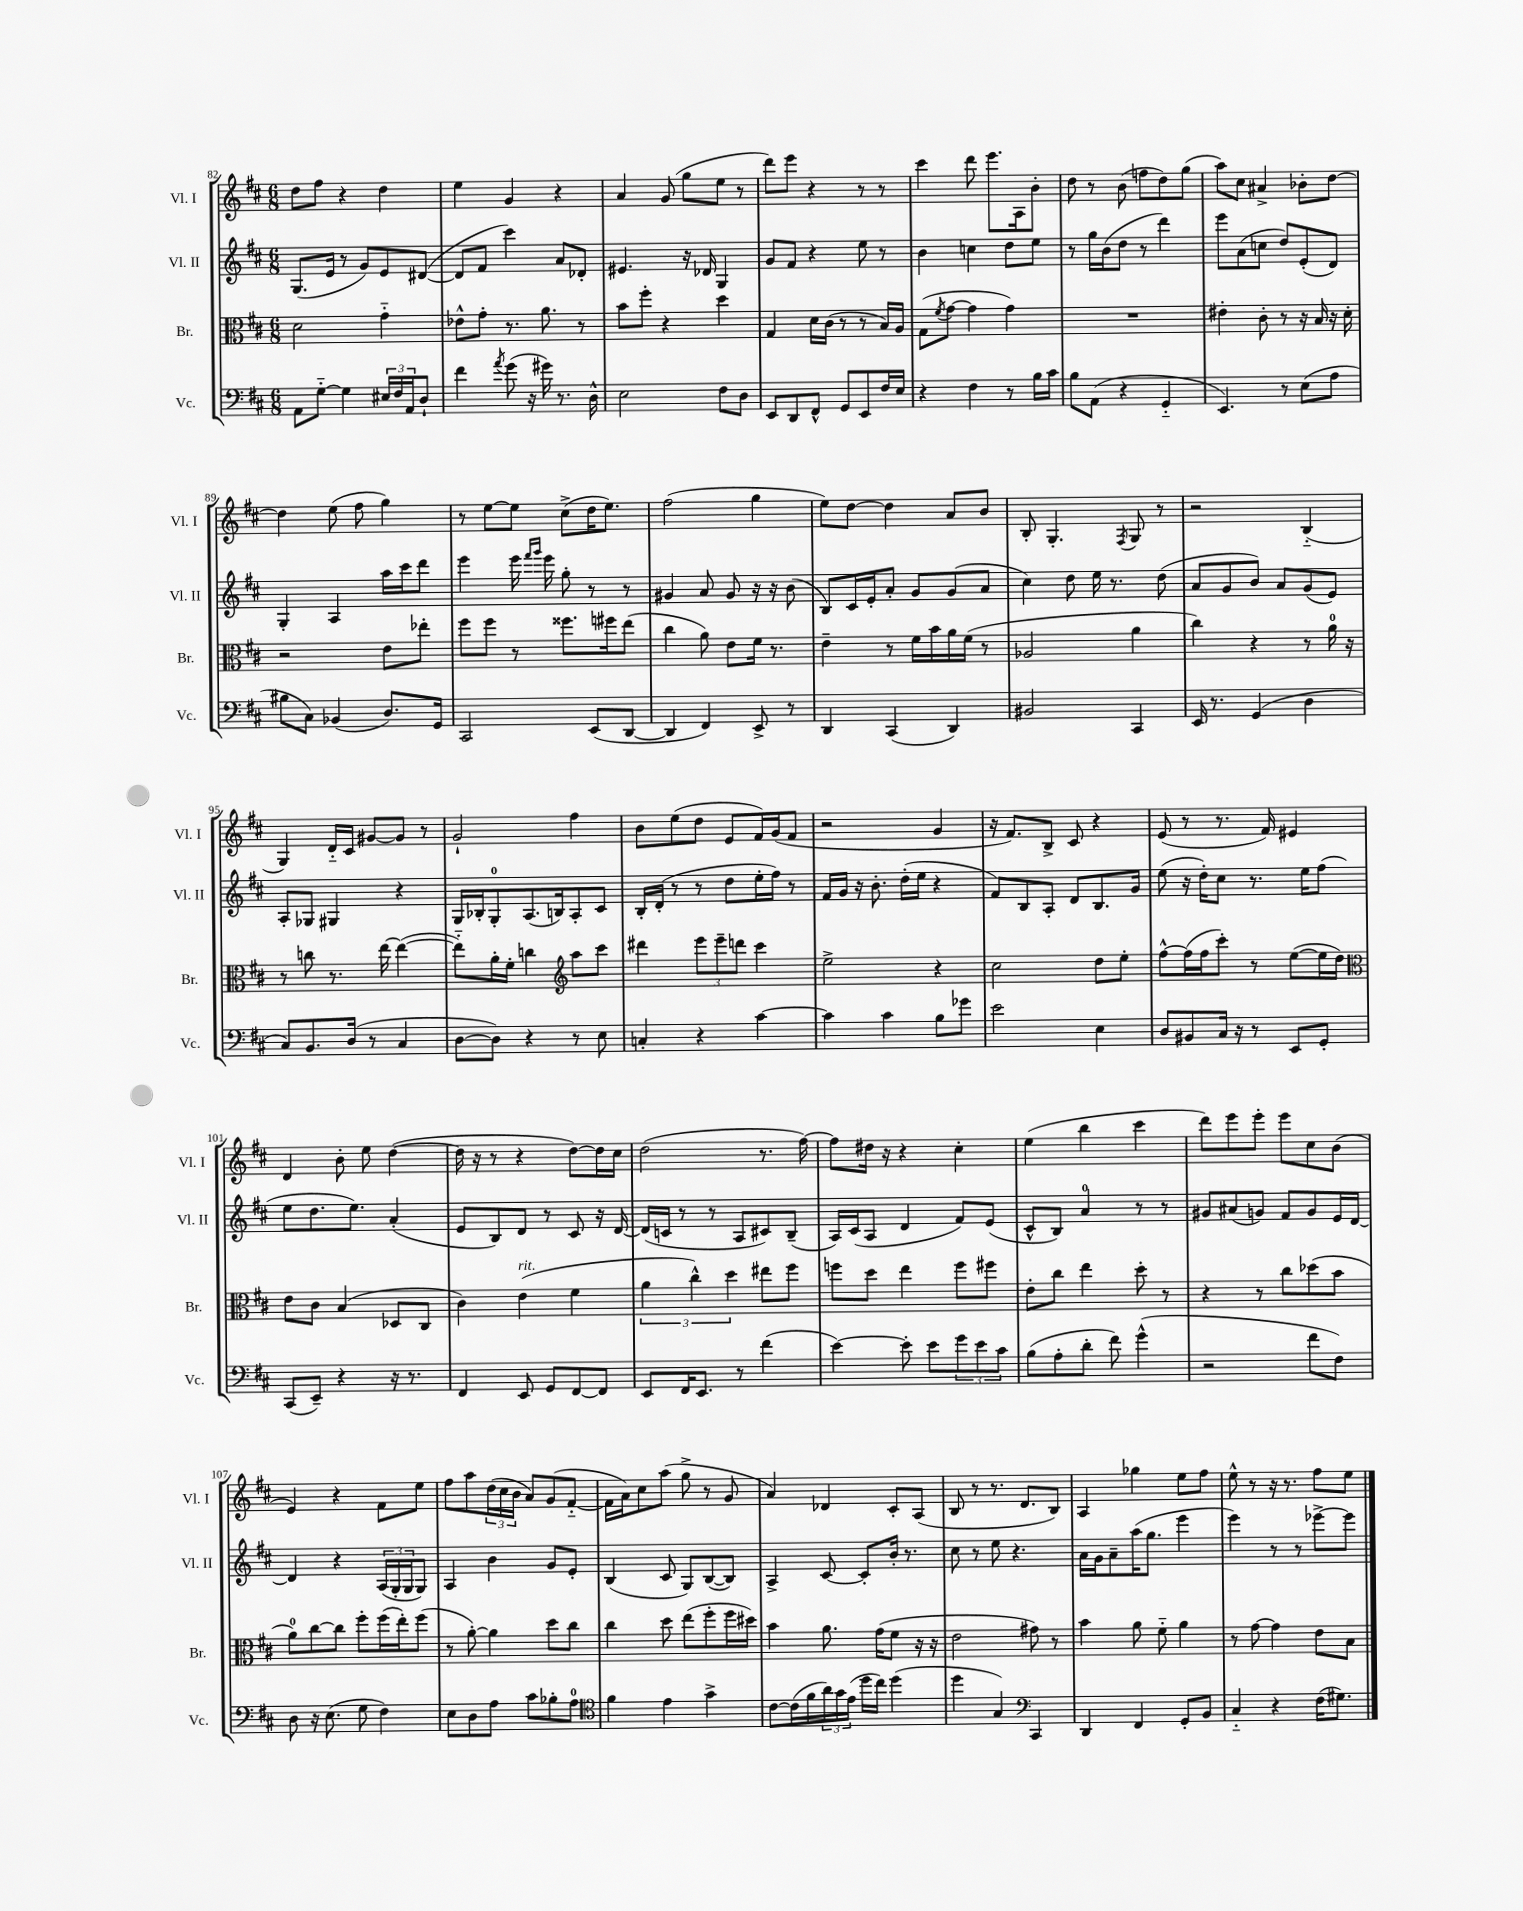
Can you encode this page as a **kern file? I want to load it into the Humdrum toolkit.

**kern	**kern	**kern	**kern
*staff4	*staff3	*staff2	*staff1
*clefF4	*clefC3	*clefG2	*clefG2
*k[f#c#]	*k[f#c#]	*k[f#c#]	*k[f#c#]
*M6/8	*M6/8	*M6/8	*M6/8
8AA\L	2d\	(8.G/L	8dd\L
[8G'~\J	.	.	8ff#\J
.	.	16e/Jk	.
4G\]	.	8r	4r
.	.	8g/L)	.
24E#/LL	4g'~\	8e/	4dd\
24F#/	.	.	.
24AA/J	.	.	.
8D`/J	.	([8d#/J	.
=	=	=	=
4f#\	8e-^^\L	8d#/]L	4ee\
.	8g'\J	8f#/J	.
8qa/	.	.	.
(8g\	8.r	4ccc#\)	4g/
16r	.	.	.
16g#\)	8.a\	.	.
8.r	.	8a/L	4r
.	8r	8d-'/J	.
16D^^\	.	.	.
=	=	=	=
2E\	8b\L	4.e#/	4a/
.	8ff#'\J	.	.
.	4r	.	(8g/
.	.	16r	8gg\L
.	.	16d-/	.
8F#\L	4dd\	4G/	8ee\J
8D\J	.	.	8r
=	=	=	=
8EE/L	4G/	8g/L	8ddd\L)
8DD/	.	8f#/J	8eee\J
8FF#^^/J	16d\LL	4r	4r
.	(16c#\JJ	.	.
8GG/L	8r	.	.
8EE/	8r	8ee\	8r
16F#/L	16B/LL)	8r	8r
16E/JJ	16A/JJ	.	.
=	=	=	=
4r	(8G\L	4b\	4ccc#\
.	8qf#/	.	.
.	[8g\J	.	.
4F#\	4g\]	4cc\	8ddd\
.	.	.	8.eee\L
8r	4g\)	8dd\L	.
.	.	.	16A\k
16B\LL	.	8ee\J	8b'\J
16c#\JJ	.	.	.
=	=	=	=
8B\L	2.r	8r	8dd\
(8AA\J	.	16gg\LL	8r
.	.	(16b\J	.
4r	.	8dd\J	(8b\
.	.	8r	8ff\L
4GG'~/	.	4ddd\)	8dd\)
.	.	.	(8gg\J
=	=	=	=
4.EE/)	4e#'\	8eee\L	8aa\L)
.	.	(8a\	8cc#\J
.	8c#'\	8cc\J	4a#^/
8r	8r	8dd/L)	.
(8E\L	16r	(8e'/	8b-'\L
.	16B/	.	.
8A\J	16r	8d/J)	[8dd\J
.	16d'\	.	.
=	=	=	=
8B#\L	2r	4G'/	4dd\]
8C#\J)	.	.	.
(4BB-/	.	4A/	(8ee\
.	.	.	8ff#\
8.D/L)	8e\L	16aa\LL	4gg\)
.	.	16ccc#\J	.
.	8ee-'\J	8ddd\J	.
16GG/Jk	.	.	.
=	=	=	=
2CC#/	8ff#\L	4eee\	8r
.	8ff#\J	.	[8ee\L
.	8r	16eee\	8ee\]J
.	.	16qqfff#/LL	.
.	.	16qqggg/JJ	.
.	.	16eee\	.
.	8.ff##\L	8gg'\	(8cc#^\L
(8EE/L	.	8r	16dd\K
.	16ff#\k	.	8.ee\J)
[8DD/J	(8ee\J	8r	.
=	=	=	=
4DD/]	4cc#\	4g#/	(2ff#\
4FF#/)	8a\)	8a/	.
.	8e\L	8g#/	.
8EE^/	16f#\Jk	16r	4gg\
.	8.r	16r	.
8r	.	(8b\	.
=	=	=	=
4DD/	4e~\	8B/L)	8ee\L)
.	.	16c#/L	[8dd\J
.	.	16e'/J	.
(4CC#/	8r	8a'/J	4dd\]
.	16f#\LL	8g/L	.
.	16b\	.	.
4DD/)	16a\	(8g/	8a/L
.	(16f#\JJ	.	.
.	8r	8a/J	8b/J
=	=	=	=
2BB#/	2A-/	4cc#\)	8B'/
.	.	.	4.G'/
.	.	8dd\	.
.	.	16ee\	.
.	.	8.r	.
.	.	.	8qF#/
4CC#/	4a\	.	8G/
.	.	(8dd\	8r
=	=	=	=
16EE/	4cc#\)	8a/L	2r
8.r	.	.	.
.	.	8g/	.
(4GG/	4r	8b/J)	.
.	.	8a/L	.
4D\	8r	(8g/	(4B'~/
.	16a\	8e/J)	.
.	16r	.	.
=	=	=	=
8C#/L)	8r	8A'/L	4G/)
8.BB/	8cc\	8G-/J	.
.	8.r	4G#/	16d'~/LL
(16D/Jk	.	.	16c#/JJ
8r	.	.	[8g#/L
.	[16ee\	.	.
4C#/	(4ee\_	4r	8g#/]J
.	.	.	8r
=	=	=	=
[8D\L	8ee'~\]L)	16G/LL	2g`/
.	.	16B-'/J	.
8D\]J)	16a'\L	8G'/	.
.	16f#'\JJ	.	.
4r	4cc\	(8.A/	.
.	.	16B/k)	.
*	*clefG2	*	*
8r	8aa\L	8A'/	4ff#\
8E\	8ccc#\J	8c#/J	.
=	=	=	=
4C'/	4ddd#\	16B'/LL	8b\L
.	.	(16d'/JJ	.
.	.	8r	(8ee\
4r	12eee\L	8r	8dd\J
.	12eee~\	.	.
.	.	8dd\L	8e/L
.	12ddd\J	.	.
[4c#\	4ccc#\	16ee'\L	16f#/L)
.	.	16ff#\JJ)	(16g/J
.	.	8r	8f#/J
=	=	=	=
4c#\]	2ee^\	16f#/LL	2r
.	.	16g/JJ	.
.	.	16r	.
.	.	8.b'\	.
4c#\	.	.	.
.	.	(16dd'\LL	.
.	.	16ee\JJ	.
8B\L	4r	4r	4g/
8g-\J	.	.	.
=	=	=	=
2e\	2cc#\	8f#/L)	16r
.	.	.	8.f#/L)
.	.	8B/	.
.	.	8A'/J	8B^/J
.	.	8d/L	8c#/
4E\	8dd\L	8.B/	4r
.	8ee'\J	.	.
.	.	16g/Jk	.
=	=	=	=
8D/L	[8ff#^^\L	(8ee\	(8e/
8BB#/	(16ff#\]L	16r	8r
.	16ff#\J	16dd'\LK)	.
16C#/Jk	8ccc#'\J)	8cc#\J	8.r
16r	.	.	.
8r	8r	8.r	.
.	.	.	16f#/)
8EE/L	([8ee\L	.	4e#/
.	.	16ee\LK	.
8GG'/J	16ee\]L	(8ff#\J	.
.	16dd\JJ)	.	.
=	=	=	=
*	*clefC3	*	*
(8CC#/L	8e\L	8ee\L	4d/
8EE~/J)	8c#\J	8.dd\	.
4r	(4B/	.	8b'\
.	.	8.ee\J)	.
.	.	.	8ee\
16r	8D-/L	(4a'/	([4dd\
8.r	.	.	.
.	8C#/J	.	.
=	=	=	=
4FF#/	4c#\)	8e/L	16dd\]
.	.	.	16r
.	.	8B/)	8r
8EE/	(4e\	8d/J	4r
8GG/L	.	8r	.
[8FF#/	4f#\	8c#/	[8dd\L)
8FF#/]J	.	16r	16dd\]L
.	.	[16d/	16cc#\JJ
=	=	=	=
8EE/L	6a\	(16d/]LL	(2dd\
.	.	16c/JJ	.
16FF#/K	.	8r	.
.	6cc#^^\)	.	.
8.EE/J	.	.	.
.	.	8r	.
.	6dd\	.	.
8r	.	8A/L	.
(4f#\	8ee#\L	8c#/)	8.r
.	8ff#\J	(8B~/J	.
.	.	.	[16ff#\)
=	=	=	=
[4e\)	8ff\L	16A/LL)	8ff#\]L
.	.	(16c#/J	.
.	8dd\J	8A/J	16dd#\Jk
.	.	.	16r
8e'\]	4ee\	4d/	4r
8e\L	.	.	.
12g\	8ff\L	8f#/L)	4cc#'\
12e\	.	.	.
.	8ff#\J	(8e/J	.
12c#\J	.	.	.
=	=	=	=
(8B\L	8e'\L	8c#^^/L	(4ee\
8A'\	8cc#\J	8B/J)	.
8d'\J	4ee\	4a/	4bb\
8f#\)	.	.	.
(4g^^\	8dd'\	8r	4ccc#\
.	8r	8r	.
=	=	=	=
2r	4r	8g#/L	8ddd\L)
.	.	(8a#/	8eee\
.	8r	8g/J)	8eee'\J
.	8cc#\L	8f#/L	8eee\L
8f#\L	(8dd-\	8g/	8cc#\
8F#\J)	8b\J	16e/L	(8b\J
.	.	[16d/JJ	.
=	=	=	=
8D\	8a\L)	4d/]	4e/)
16r	[8cc#\	.	.
(8.E\	.	.	.
.	8cc#\]J	4r	4r
8G\	8ff#'\L	.	.
4F#\)	(16ff#\L	(24A/LL	8f#\L
.	.	24G'/	.
.	16ee'\J)	.	.
.	.	24G/J	.
.	(8ff#\J	8G/J)	8ee\J
=	=	=	=
8E\L	8r	4A/	8ff#\L
8D\	[8a'\)	.	8aa\
8A\J	4a\]	4b\	(24dd\L
.	.	.	24cc#\
.	.	.	24b\JJ
8c#\L	.	.	8a/L)
8B-'\	8dd\L	8g/L	(8g/
8A\J	8cc#\J	8e'/J	[8f#'~/J
=	=	=	=
*clefC4	*	*	*
4f#\	4cc#\	(4B/	16f#\]LL
.	.	.	16a\J)
.	.	.	8cc#\
4e\	8dd\	8c#/	(8aa\J
.	(8ee\L	8G/L)	8gg^\
4g^\	8ff#'\	([8B/	8r
.	16ff#\L	8B/]J)	8g/
.	16dd#\JJ)	.	.
=	=	=	=
[8c#\L	4b\	4A^/	4a/)
(16c#\]L	.	.	.
16f#\	.	.	.
24a\)	8.a\	[8c#/	4d-/
24g\	.	.	.
(24e\JJ	.	.	.
16dd\LL	.	8c#'/]L	.
16cc#\JJ)	(16g\LK	.	.
(4dd\	8f#\J	16b'/Jk	8c#'/L
.	.	8.r	.
.	16r	.	(8A/J
.	16r	.	.
=	=	=	=
4dd\	2e\	8cc#\	8B/
.	.	8r	8r
4G/)	.	8ee\	8.r
.	.	4.r	.
.	.	.	8.d/L
*clefF4	*	*	*
4CC#/	8g#\)	.	.
.	8r	.	8B/J)
=	=	=	=
4DD/	4b\	16a\LL	4A/
.	.	16g\J	.
.	.	8a~\	.
4FF#/	8a\	(16aa\K	4gg-\
.	.	8.gg\J	.
.	8f#'~\	.	.
8GG'/L	4a\	4eee\	8ee\L
8BB/J	.	.	8ff#\J
=	=	=	=
4C#'~/	8r	4eee\)	8ee^^\
.	[8g\	.	8r
4r	4g\]	8r	16r
.	.	.	8.r
.	.	8r	.
(16F#\LK	8e\L	[8eee-^\L	8ff#\L
8.G#\J)	.	.	.
.	8B\J	8eee-\]J	8ee\J
==	==	==	==
*-	*-	*-	*-
